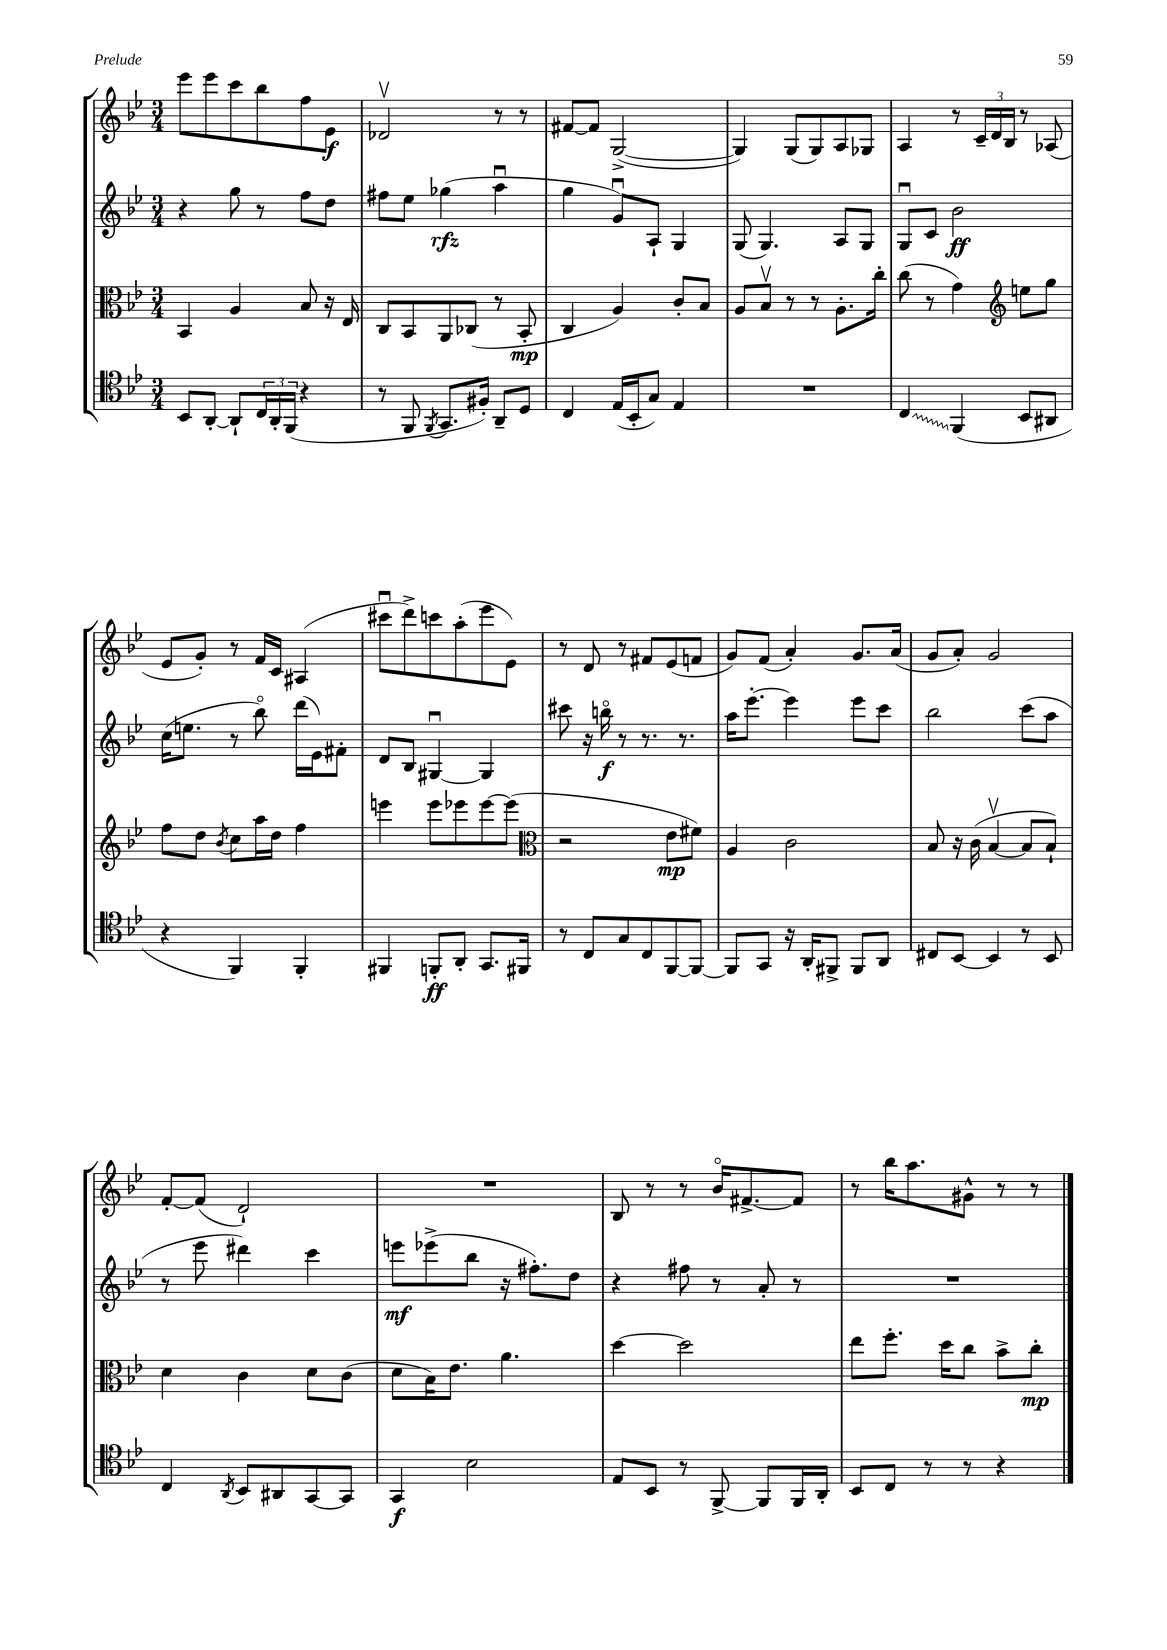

**kern	**kern	**kern	**kern
*staff4	*staff3	*staff2	*staff1
*clefC4	*clefC3	*clefG2	*clefG2
*k[b-e-]	*k[b-e-]	*k[b-e-]	*k[b-e-]
*M3/4	*M3/4	*M3/4	*M3/4
8BB-/L	4BB-/	4r	8eee-\L
[8AA'/J	.	.	8eee-\
8AA`/]L	4A/	8gg\	8ccc\
24C/L	.	8r	8bb-\
24AA'/	.	.	.
(24FF/JJ	.	.	.
4r	8B-/	8ff\L	8ff\
.	16r	8dd\J	8e-\J
.	16E-/	.	.
=	=	=	=
8r	8C/L	8ff#\L	2d-v/
8FF/	8BB-/	8ee-\J	.
8qFF/	.	.	.
8.GG/L	8AA/	(4gg-\	.
.	(8C-/J	.	.
16F#'/Jk)	.	.	.
8AA~/L	8r	4aau\	8r
8D/J	8BB-'/	.	8r
=	=	=	=
4C/	4C/	4gg\	[8f#/L
.	.	.	8f#/]J
(16E-/LL	4A/)	8gu/L)	([2G^/
16BB-'/J	.	.	.
8G/J)	.	8A`/J	.
4E-/	8c'/L	4G/	.
.	8B-/J	.	.
=	=	=	=
2.r	8A/L	(8G/	4G/])
.	8B-v/J	4.G/)	.
.	8r	.	(8G/L
.	8r	.	8G/)
.	8.A'\L	8A/L	8A/
.	.	8G/J	8G-/J
.	16cc'\Jk	.	.
=	=	=	=
4C/	(8cc\	8Gu/L	4A/
.	8r	8c/J	.
(4FF/	4g\)	2b-\	8r
.	.	.	24c~/LL
.	.	.	24d/
.	.	.	24B-/JJ
*	*clefG2	*	*
8BB-/L	8ee\L	.	8r
8AA#/J	8gg\J	.	(8A-/
=	=	=	=
4r	8ff\L	(16cc\LK	8e-/L
.	.	8.ee\J	.
.	8dd\J	.	8g'/J)
.	8qb-/	.	.
4FF/)	8cc\L	8r	8r
.	16aa\L	8bb-o\)	16f/LL
.	16dd\JJ	.	16c/JJ
4FF'/	4ff\	(16ddd\LL	(4A#/
.	.	16e-\J)	.
.	.	8f#'\J	.
=	=	=	=
4FF#/	4eee\	8d/L	8ccc#u\L
.	.	8B-/J	8ddd^\)
8FF'/L	8eee\L	[4G#u/	8ccc\
8AA'/J	8eee-\	.	(8aa'\
8.GG/L	[8eee-\	4G#/]	8eee-\
.	(8eee-\]J	.	8e-\J)
16FF#/Jk	.	.	.
=	=	=	=
*	*clefC3	*	*
8r	2r	8ccc#\	8r
8C/L	.	16r	8d/
.	.	16bbo\	.
8G/	.	8r	8r
8C/	.	8.r	8f#/L
[8FF/	8e-\L	.	(8e-/
.	.	8.r	.
8FF/_J	8f#\J)	.	8f/J
=	=	=	=
8FF/]L	4A/	16aa\LK	8g/L)
.	.	[8.eee-'\J	.
8GG/J	.	.	(8f/J
16r	2c\	4eee-\]	4a'/)
16AA'/LK	.	.	.
8FF#^/J	.	.	.
8FF#/L	.	8eee-\L	8.g/L
8AA/J	.	8ccc\J	.
.	.	.	(16a/Jk
=	=	=	=
8C#/L	8B-/	2bb-\	8g/L
[8BB-/J	16r	.	8a'/J)
.	(16c\	.	.
4BB-/]	[4B-v/	.	2g/
8r	8B-/]L	(8ccc\L	.
8BB-/	8B-`/J)	8aa\J	.
=	=	=	=
4C/	4d\	8r	[8f'/L
.	.	8eee-\	(8f/]J
8qAA/	.	.	.
8BB-/L	4c\	4ddd#\)	2d`/)
8AA#/	.	.	.
[8GG/	8d\L	4ccc\	.
8GG/]J	(8c\J	.	.
=	=	=	=
4GG/	8d\L	8eee\L	2.r
.	16B-\K)	(8eee-^\	.
.	8.e-\J	.	.
2B-\	.	8bb-\J	.
.	4.a\	16r	.
.	.	8.ff#'\L)	.
.	.	8dd\J	.
=	=	=	=
8E-/L	[4dd\	4r	8B-/
8BB-/J	.	.	8r
8r	2dd\]	8ff#\	8r
[8FF^/	.	8r	16b-o/LK
.	.	.	[8.f#^/
8FF/]L	.	8a'/	.
16FF/L	.	8r	8f#/]J
16AA'/JJ	.	.	.
=	=	=	=
8BB-/L	8ee-\L	2.r	8r
8C/J	8.ff'\J	.	16bb-\LK
.	.	.	8.aa\
8r	.	.	.
.	16dd\LK	.	.
8r	8cc\J	.	8g#^^\J
4r	8b-^\L	.	8r
.	8cc'\J	.	8r
==	==	==	==
*-	*-	*-	*-
